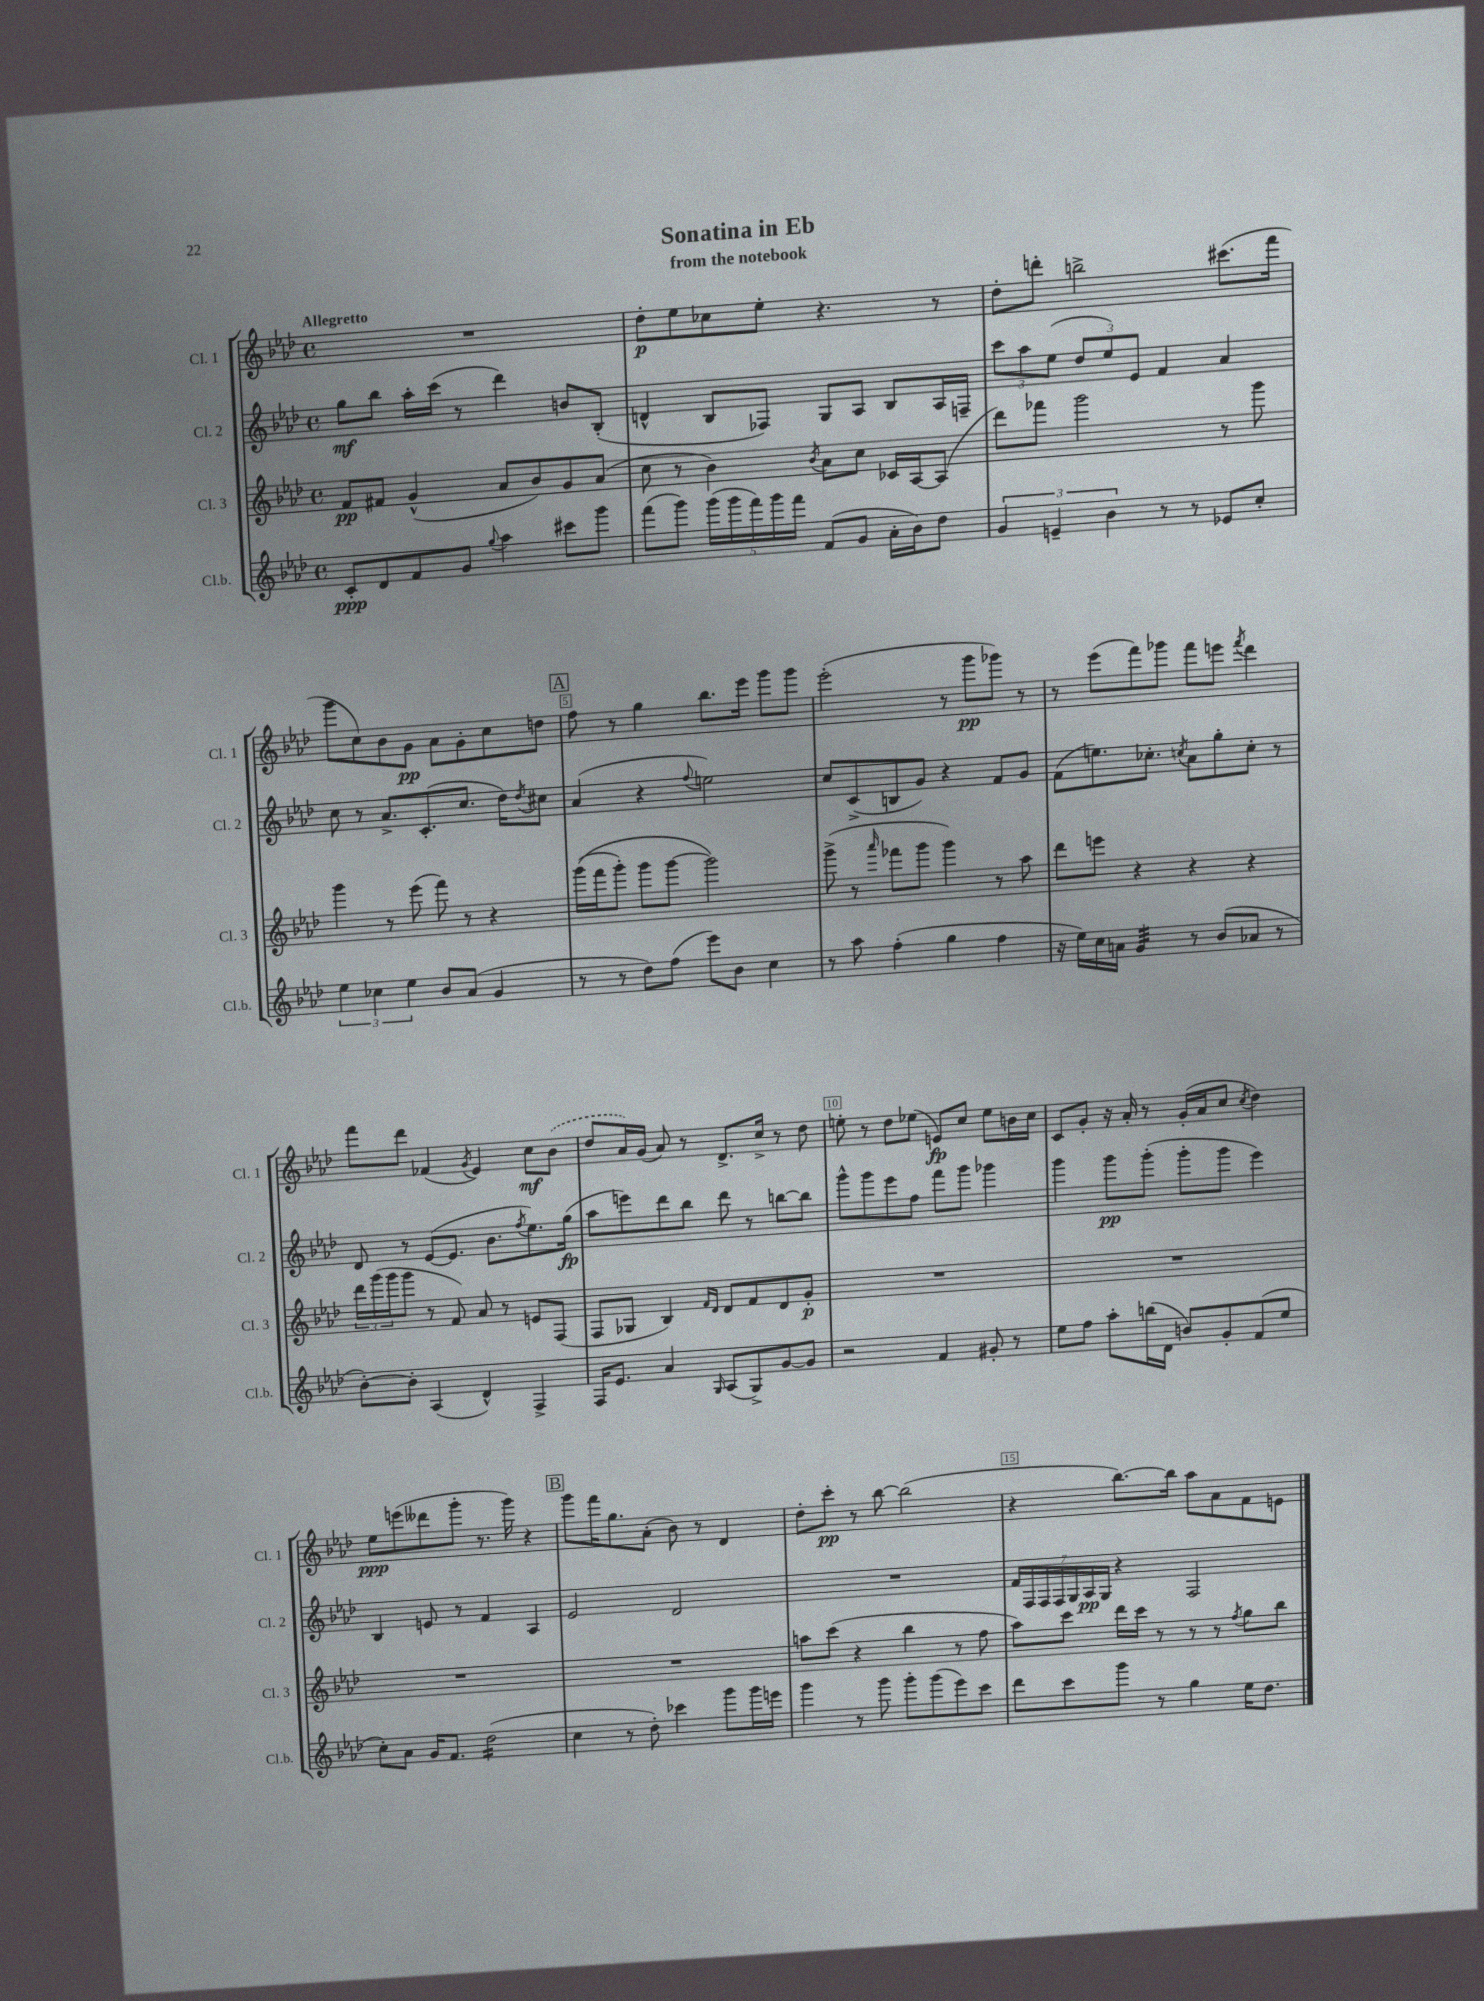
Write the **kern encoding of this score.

**kern	**kern	**kern	**kern
*staff4	*staff3	*staff2	*staff1
*clefG2	*clefG2	*clefG2	*clefG2
*k[b-e-a-d-]	*k[b-e-a-d-]	*k[b-e-a-d-]	*k[b-e-a-d-]
*M4/4	*M4/4	*M4/4	*M4/4
*met(c)	*met(c)	*met(c)	*met(c)
8c'	8f	8gg	1r
8d-	8f#	8bb-	.
8f	(4g^^	16aa-'	.
.	.	(16ccc	.
8g	.	8r	.
8qqgg	.	.	.
4aa-	8a-	4ddd-)	.
.	8b-)	.	.
8ccc#	8g	8b	.
8ggg	(8a-	(8B-'	.
=	=	=	=
(8fff	8cc	4d^^	8dd-'
8ggg)	8r	.	8ee-
(20ggg	4b-)	8B-	8cc-
20ggg	.	.	.
20fff)	.	.	.
.	.	8F-)	8ee-'
20ggg	.	.	.
20fff	.	.	.
.	8qb-	.	.
(8f	8a-	8G	4.r
8g	8cc	8A-	.
16a-'	16c-	8B-	.
16b-)	[16A-	.	.
8dd-	(8A-]	16A-	8r
.	.	16F~	.
=	=	=	=
6g	8ddd-)	12ccc	8dd-'
.	.	12aa-	.
.	8fff-	.	8ddd'
6e~	.	(12ee-	.
.	2ggg	12dd-	2bb^
6b-	.	12ee-)	.
.	.	12e-	.
8r	.	4f	.
8r	.	.	.
8e-	8r	4a-	(8.ccc#
8cc'	8ggg	.	.
.	.	.	16fff
=	=	=	=
6ee-	4ggg	8cc	8ggg
.	.	8r	8cc)
6cc-	.	.	.
.	8r	8.a-^	8b-
6ee-	.	.	.
.	(8eee-	.	8g
.	.	(8.c'	.
8b-	8fff)	.	8a-
(8a-	8r	8.cc	8g'
4g	4r	.	8cc
.	.	16dd-)	.
.	.	8qdd-	.
.	.	8cc#	8dd
=	=	=	=
8r	&((16ggg	(4a-	8ff
.	16fff	.	.
8r	8ggg')	.	8r
8dd-)	8ggg	4r	4gg
(8ff	[8ggg	.	.
.	.	8qqff	.
8eee-)	2ggg]&)	2ee)	8.bb-
8b-	.	.	.
.	.	.	16eee-
4cc	.	.	8ggg
.	.	.	8ggg
=	=	=	=
8r	(8ggg^	8cc	(2eee-'
8aa-	8r	(8c^	.
.	16qqaaa-	.	.
(4ff'	8fff-	8B	.
.	8ggg	8g)	.
4gg	4ggg)	4r	8r
.	.	.	8ggg
4ff	8r	8f	8ggg-)
.	8aa-	8g	8r
=	=	=	=
16r	8ddd-	(8f	8r
16ee-)	.	.	.
16cc	8eee	8.ee)	(8eee-
16a	.	.	.
4g	4r	.	8fff)
.	.	8.cc-'	.
.	.	.	8ggg-
.	.	8qcc	.
8r	4r	8a-	8fff
(8b-	.	8gg'	8eee
.	.	.	8qfff
8a-	4r	8cc'	4ddd-
8r	.	8r	.
=	=	=	=
[8b-')	24ddd-	8d-	8fff
.	(24ggg	.	.
.	24ggg	.	.
8b-']	8ggg	8r	8ddd-
(4A-	8r	([8e-	(4f-
.	8f)	8.e-]	.
.	.	.	8qg
4d-^^)	8a-	.	4e-)
.	.	8.b-	.
.	8r	.	.
.	.	8qff	.
4F^	8e	8.ee-)	8cc
.	(8F	.	(8b-
.	.	(16gg	.
=	=	=	=
16F	8F	8aa-	8dd-
8.e-	.	.	.
.	8G-	8eee)	16a-)
.	.	.	(16g
4a-	4B-)	8ddd-	8a-)
.	.	8bb-	8r
.	16qqf	.	.
16qqG	16qqd-	.	.
(8A-	8d-	8ddd-	8.d-^
8G^)	8f	8r	.
.	.	.	16cc^
[8g	8d-	[8bb	8r
8g]	8g'	8bb]	8dd-
=	=	=	=
2r	1r	8ggg^^	8ee'
.	.	8ggg	8r
.	.	8eee-	8dd-
.	.	8ff	(8ee-
4f	.	8fff	8e)
.	.	8ggg	8cc
8g#'	.	4ggg-	8ee-
8r	.	.	16b
.	.	.	16cc
=	=	=	=
8ee-	1r	4ggg	8c
8ff	.	.	8g'
8aa-'	.	8ggg	16r
.	.	.	16a-'
(16bb	.	(8ggg'	8r
16d-	.	.	.
8b)	.	8ggg'	(16g'
.	.	.	16a-
8g'	.	8ggg	8cc
.	.	.	8qcc
(8f	.	4eee-)	4dd-)
8ee-	.	.	.
=	=	=	=
8cc')	1r	4B-	8ee-
8a-	.	.	(8eee
16g	.	8e	8ddd--
8.f	.	.	.
.	.	8r	8ggg'
(2dd-	.	4f	8.r
.	.	.	16ggg)
.	.	4A-	4r
=	=	=	=
4cc	1r	2e-	8ggg
.	.	.	16fff
.	.	.	8.gg
8r	.	.	.
8dd-')	.	.	(8a-'
4ccc-	.	2d-	8b-)
.	.	.	8r
8ggg	.	.	4d-
16ggg	.	.	.
16eee	.	.	.
=	=	=	=
4ggg	8aa	1r	8dd-'
.	(8ccc	.	8ccc'
8r	4r	.	8r
8ggg	.	.	[8bb-
8ggg'	4bb-	.	(2bb-]
(8ggg	.	.	.
8eee-)	8r	.	.
8ccc	8ff	.	.
=	=	=	=
8ddd-	8aa-)	28f	4r
.	.	28F	.
.	.	28F	.
.	.	28F	.
8ccc	8ccc	.	.
.	.	28G	.
.	.	28A-	.
.	.	28G	.
8ggg	16ddd-	4r	[8.bb-)
.	16ccc	.	.
8r	8r	.	.
.	.	.	16bb-]
4gg	8r	2F	8aa-
.	8r	.	8a-
.	8qff	.	.
16ee-	8gg	.	8f
8.dd-	.	.	.
.	8bb-	.	8e
==	==	==	==
*-	*-	*-	*-
